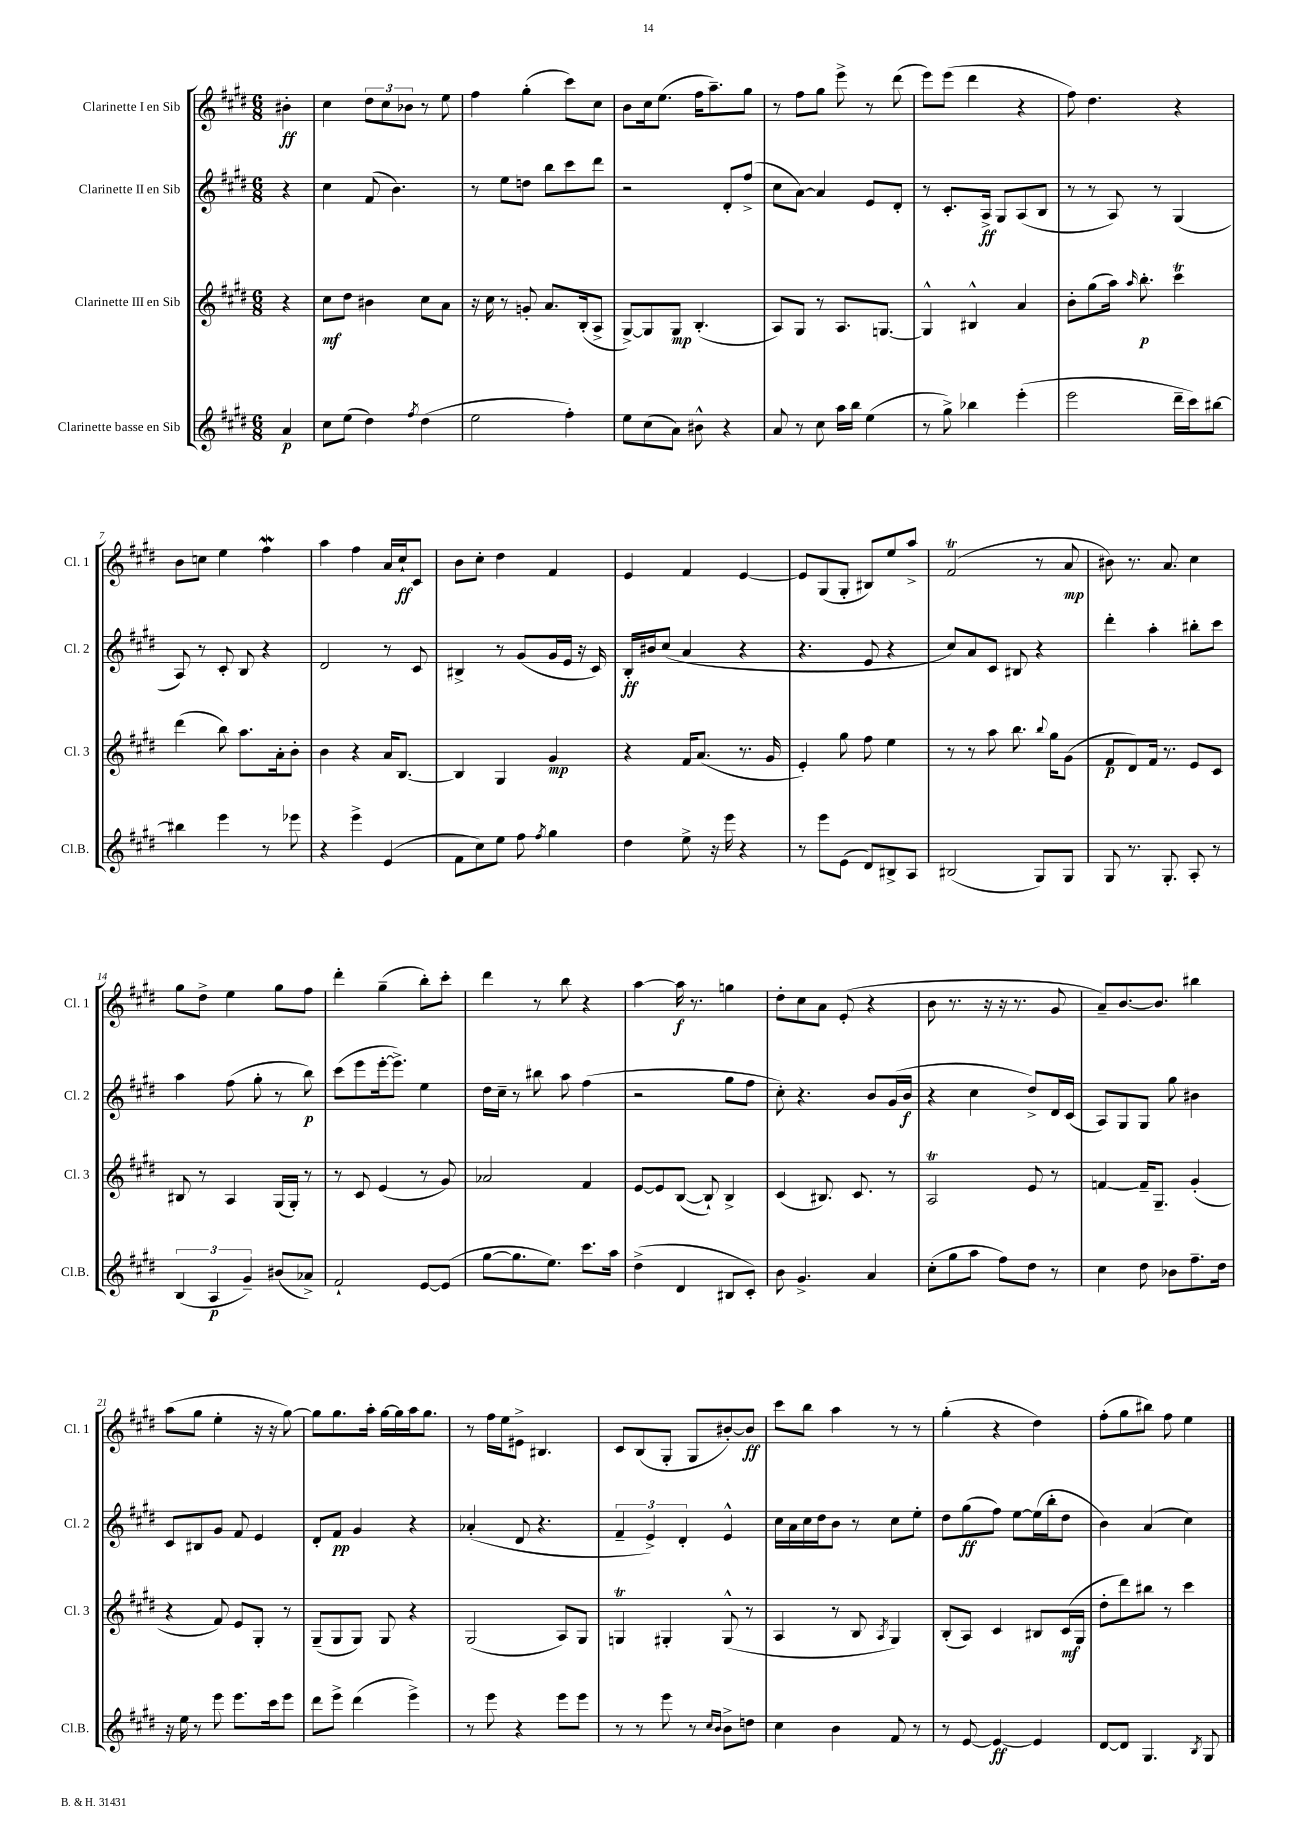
<<
\new StaffGroup <<
\new Staff = "s0" \with { instrumentName = "Clarinette I en Sib" shortInstrumentName = "Cl. 1" } {
    \clef treble \key e \major \numericTimeSignature \time 6/8 \partial 4
    \autoBeamOff bis'4-.\ff |
    cis''4 \tuplet 3/2 { dis''8[ cis''8 bes'8] } r8 e''8 |
    fis''4 gis''4-.( cis'''8[) cis''8] |
    b'8[ cis''16 e''8.]( fis''16[ a''8.--) gis''8] |
    r8 fis''8[ gis''8] e'''8-> r8 dis'''8( |
    e'''8[) e'''8]( dis'''4 r4 |
    fis''8) dis''4. r4 |
    b'8[ c''8] e''4 fis''4\mordent |
    a''4 fis''4 a'16[ cis''16-!\ff cis'8] |
    b'8[ cis''8]-. dis''4 fis'4 |
    e'4 fis'4 e'4~ |
    e'8[ gis8( gis8]-. bis8[) e''8 a''8]-> |
    fis'2\trill( r8 a'8\mp |
    bis'8) r8. a'8. cis''4 |
    gis''8[ dis''8]-> e''4 gis''8[ fis''8] |
    dis'''4-. gis''4--( b''8[-.) cis'''8]-. |
    dis'''4 r8 b''8 r4 |
    a''4~ a''16\f r8. g''4 |
    dis''8[-. cis''8 a'8] e'8-.( r4 |
    b'8 r8. r16 r16 r8. gis'8 |
    a'8[--) b'8.~ b'8.] bis''4 |
    a''8[( gis''8] e''4-. r16 r16 gis''8~) |
    gis''8[ gis''8. a''16]-. gis''16[~ gis''16 a''16 gis''8.] |
    r8 fis''16[ e''16 eis'8]-> bis4. |
    cis'8[ b8( gis8]-. gis8[ bis'8~-.) bis'8]\ff |
    cis'''8[ b''8] a''4 r8 r8 |
    gis''4-.( r4 dis''4) |
    fis''8[-.( gis''8 bis''8]) fis''8 e''4 \bar "|." |
}
\new Staff = "s1" \with { instrumentName = "Clarinette II en Sib" shortInstrumentName = "Cl. 2" } {
    \clef treble \key e \major \numericTimeSignature \time 6/8 \partial 4
    \autoBeamOff r4 |
    cis''4 fis'8( b'4.) |
    r8 e''8[ d''8] b''8[ cis'''8 dis'''8] |
    r2 dis'8[-. fis''8]->( |
    cis''8[ a'8]~) a'4 e'8[ dis'8]-. |
    r8 cis'8.[-. a16]->\ff gis8[ a8( b8] |
    r8 r8 a8) r8 gis4( |
    a8) r8 cis'8-. b8 r4 |
    dis'2 r8 cis'8 |
    bis4-> r8 gis'8[( gis'16 e'16] r16 cis'16) |
    b16[-.\ff bis'16 cis''8]( a'4 r4 |
    r4. e'8 r4 |
    cis''8[) a'8 cis'8] bis8 r4 |
    dis'''4-. a''4-. bis''8[-. cis'''8] |
    a''4 fis''8( gis''8-. r8 b''8\p) |
    cis'''8[( e'''8 e'''16~-. e'''8.]->) e''4 |
    dis''16[ cis''16]-- r8 bis''8 a''8 fis''4( |
    r2 gis''8[ fis''8] |
    cis''8-.) r4. b'8[ gis'16( b'16]\f |
    r4 cis''4 dis''8[->) dis'16 cis'16]( |
    a8[) gis8 gis8] gis''8 bis'4 |
    cis'8[ bis8 gis'8] fis'8 e'4 |
    dis'8[-. fis'8]\pp gis'4 r4 |
    aes'4-.( dis'8 r4. |
    \tuplet 3/2 { fis'4-- e'4->) dis'4-. } e'4-^ |
    cis''16[ a'16 cis''16 dis''16 b'8] r8 cis''8[ e''8]-. |
    dis''8[ gis''8\ff( fis''8]) e''8[~ e''16( b''16-. dis''8] |
    b'4) a'4( cis''4) \bar "|." |
}
\new Staff = "s2" \with { instrumentName = "Clarinette III en Sib" shortInstrumentName = "Cl. 3" } {
    \clef treble \key e \major \numericTimeSignature \time 6/8 \partial 4
    \autoBeamOff r4 |
    cis''8[\mf dis''8] bis'4 cis''8[ a'8] |
    r16 cis''16 r8 g'8-. a'8.[ b16-.( a8]-> |
    gis8[~->) gis8 gis8]\mp b4.-.( |
    a8[) gis8] r8 a8.[ g8.]~ |
    g4-^ bis4-^ a'4 |
    b'8[-. gis''8( a''16]) \grace { a''16 } b''8.-.\p cis'''4\trill |
    dis'''4( b''8) a''8.[ a'16-. b'8]-. |
    b'4 r4 a'16[ b8.]~ |
    b4 gis4 gis'4\mp |
    r4 fis'16[ a'8.]( r8. gis'16 |
    e'4-.) gis''8 fis''8 e''4 |
    r8 r8 a''8 b''8. \appoggiatura { b''8 } gis''16[ gis'8]( |
    fis'8[\p dis'8) fis'16] r8. e'8[ cis'8] |
    bis8 r8 a4 gis16[( gis16]-.) r8 |
    r8 cis'8 e'4( r8 gis'8) |
    aes'2 fis'4 |
    e'8[~ e'8 b8]~( b8-!) b4-> |
    cis'4( bis8.) cis'8. r8 |
    a2\trill e'8 r8 |
    f'4~ f'16[-- gis8.]-- gis'4-.( |
    r4 fis'8) e'8[ gis8]-. r8 |
    gis8[--( gis8 gis8]) gis8 r4 |
    gis2( a8[) gis8] |
    g4\trill gis4-. gis8-^( r8 |
    a4 r8 b8 \acciaccatura { a8 } gis4) |
    b8[-.( a8]) cis'4 bis8[ cis'16\mf( gis16] |
    dis''8[-. dis'''8) bis''8] r8 cis'''4 \bar "|." |
}
\new Staff = "s3" \with { instrumentName = "Clarinette basse en Sib" shortInstrumentName = "Cl.B." } {
    \clef treble \key e \major \numericTimeSignature \time 6/8 \partial 4
    \autoBeamOff a'4\p |
    cis''8[ e''8]( dis''4) \acciaccatura { fis''8 } dis''4( |
    e''2 fis''4-.) |
    e''8[ cis''8( a'8]) bis'8-^ r4 |
    a'8 r8 cis''8 a''16[ b''16] e''4( |
    r8 gis''8->) bes''4 e'''4-.( |
    e'''2 dis'''16[-- cis'''16) bis''8]~ |
    bis''4 e'''4 r8 ees'''8 |
    r4 e'''4-> e'4( |
    fis'8[ cis''8) e''8] fis''8 \acciaccatura { fis''8 } gis''4 |
    dis''4 e''8-> r16 e'''16 r4 |
    r8 e'''8[ e'8]( dis'8[) bis8-> a8] |
    bis2( gis8[) gis8] |
    gis8 r8. gis8.-. a8-. r8 |
    \tuplet 3/2 { b4( a4\p gis'4--) } bis'8[( aes'8]->) |
    fis'2-! e'8[~ e'8]( |
    gis''8[~ gis''8. e''8.]) cis'''8.[ a''16] |
    dis''4->( dis'4 bis8[ cis'8]-.) |
    b'8 gis'4.-> a'4 |
    cis''8[-.( gis''8 a''8] fis''8[) dis''8] r8 |
    cis''4 dis''8 bes'8[ fis''8.-- dis''16] |
    r16 e''16 r8 e'''8 e'''8.[ cis'''16 e'''8] |
    dis'''8[ e'''8]-> dis'''4( e'''4->) |
    r8 e'''8 r4 e'''8[ e'''8] |
    r8 r8 e'''8 r8 \grace { cis''16[ b'16] } b'8[-> d''8] |
    cis''4 b'4 fis'8 r8 |
    r8 e'8~ e'4~\ff e'4 |
    dis'8[~ dis'8] gis4. \acciaccatura { b8 } gis8 \bar "|." |
}
>>
>>
